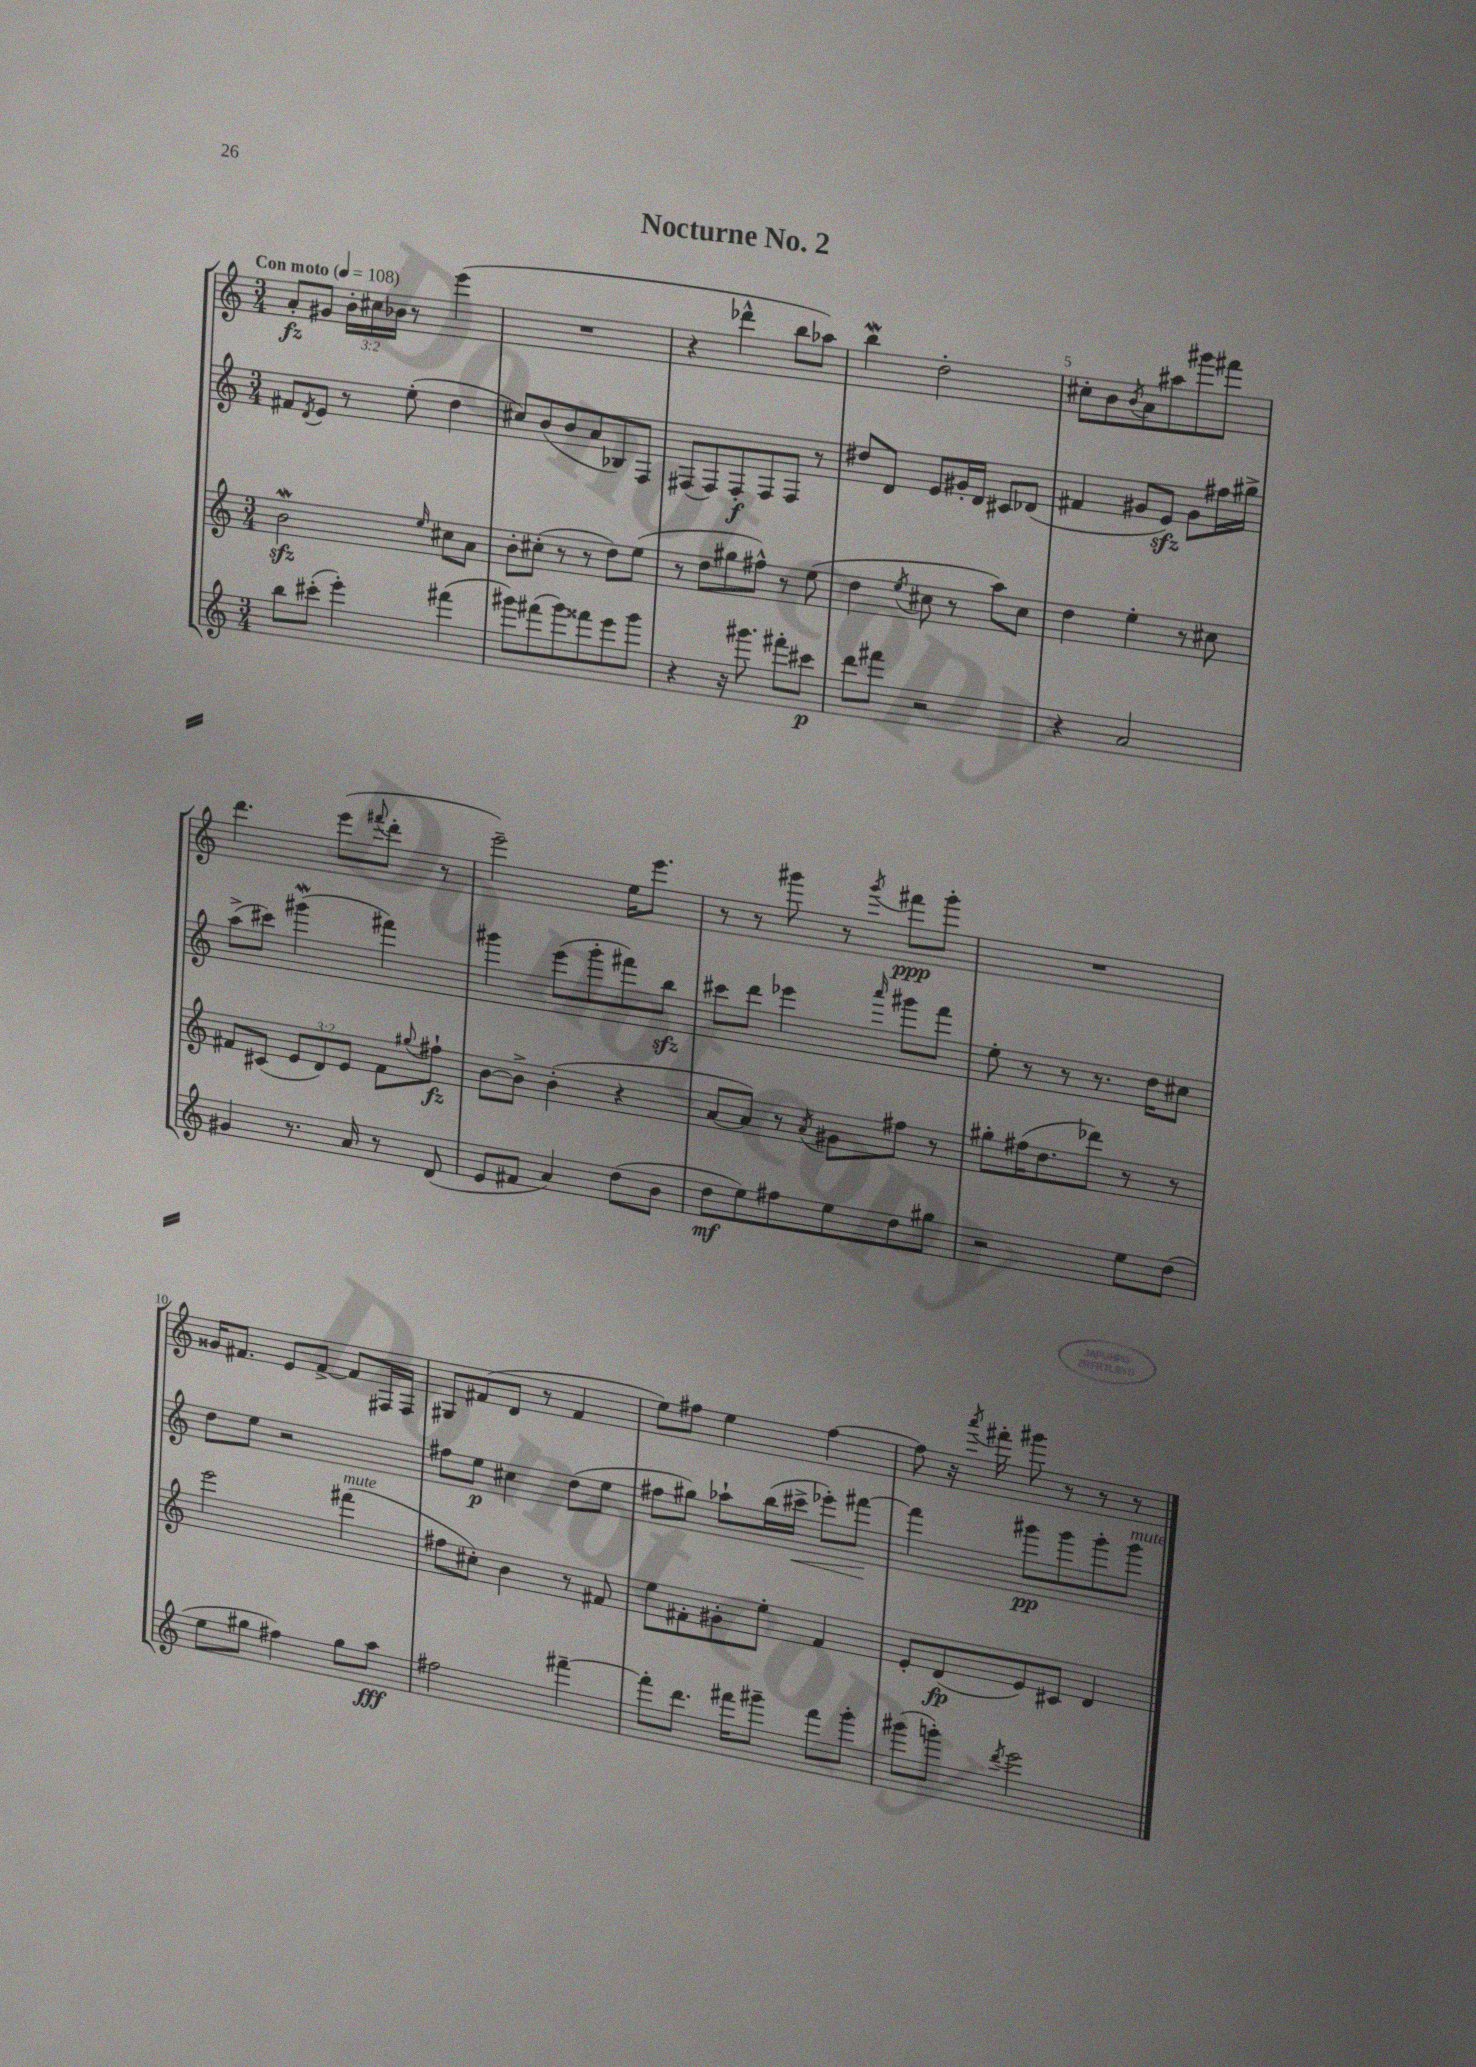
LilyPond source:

\header { title = "Nocturne No. 2" }
<<
\new StaffGroup <<
\new Staff = "s0" {
    \clef treble \key c \major \numericTimeSignature \time 3/4 \override Staff.TupletNumber.text = #tuplet-number::calc-fraction-text \tempo "Con moto" 4 = 108
    a'8-.\fz gis'8 \tuplet 3/2 { b'16-. cis''16 bes'16 } r8 e'''4( |
    R2. |
    r4 des'''4-^ b''8 aes''8) |
    b''4\mordent d''2-. |
    cis''8-. b'8 \acciaccatura { b'8 } a'8 ais''8 gis'''8 fis'''8 |
    d'''4. e'''8( \appoggiatura { fis'''8 } d'''8-. r8 |
    e'''2--) e''16 e'''8. |
    r8 r8 gis'''8 r8 \acciaccatura { gis'''8 } fis'''8\ppp gis'''8-. |
    R2. |
    gisis'16 fis'8. e'8 fis'8~-> fis'8 fis16 fis16 |
    gis8 fis'8( d'8 r8 fis'4 |
    e''8) fis''8 e''4 fis''4~ |
    fis''8 r16 \acciaccatura { a'''8 } fis'''16-. gis'''8 r8 r8 r8 \bar "|." |
}
\new Staff = "s1" {
    \clef treble \key c \major \numericTimeSignature \time 3/4
    fis'8 \acciaccatura { d'8 } e'8 r8 e''8-.( d''4 |
    cis''8) b'8( b'8 a'8 bes8) f8 |
    fis8( fis8) fis8-.\f fis8 fis8 r8 |
    dis''8 d'8 e'8 gis'16-. d'16 cis'8 des'8( |
    fis'4 gis'8 e'8\sfz) gis'8 fis''16 gis''16-> |
    a''8->( cis'''8) gis'''4\mordent( fis'''4) |
    gis'''4 e'''8( gis'''8-. fis'''8) b''8\sfz |
    cis'''8 d'''8 ees'''4 \grace { a'''16 } gis'''8 f'''8 |
    e''8-. r8 r8 r8. d''16 cis''8 |
    d''8 e''8 r2 |
    fis''8 e''8\p cis''4 d''8( e''8 |
    fis''8 gis''8) aes''8-! b''16( cis'''16->\< ees'''8-.) fis'''8~\! |
    fis'''4 gis'''8\pp gis'''8 gis'''8-. gis'''8^\markup { \italic "mute" } \bar "|." |
}
\new Staff = "s2" {
    \clef treble \key c \major \numericTimeSignature \time 3/4 \override Staff.TupletNumber.text = #tuplet-number::calc-fraction-text
    b'2\mordent\sfz \grace { e''16 } cis''8 a'8 |
    b'8-. cis''8-.( r8 r8 d''8) e''8( |
    r8 d''8 gis''8 fis''8-^) r8 e''8( |
    d''4 \acciaccatura { e''8 } cis''8 r8 a''8) cis''8 |
    d''4 e''4-. r8 cis''8 |
    fis'8 cis'8( \tuplet 3/2 { e'8 d'8) e'8 } fis'8 \appoggiatura { gis''8 } fis''8-!\fz |
    b'8~ b'8-> b'4-.( r4 |
    a'8~ a'8) r8 \acciaccatura { a'8 } gis'8 fis''8 r8 |
    gis''8-. fis''16( d''8. des'''8) r8 r8 |
    e'''2 fis'''4^\markup { \italic "mute" }( |
    fis''8 cis''8-.) b'4 r8 fis'8 |
    e''8 fis'8-. gis'8-. e''8-. fis'4 |
    e'8-. d'8\fp( e'8) cis'8 d'4 \bar "|." |
}
\new Staff = "s3" {
    \clef treble \key c \major \numericTimeSignature \time 3/4
    b''8 cis'''8-.( e'''4-.) fis'''4( |
    gis'''8) fis'''8( gis'''8) fisis'''8 e'''8 gis'''8 |
    r4 r16 gis'''8. fis'''8-. cis'''8\p |
    d'''8 fis'''8 r2 |
    r4 a'2 |
    gis'4 r8. a'16 r8 d'8( |
    e'8 fis'8 a'4) d''8( b'8 |
    d''8\mf e''8) fis''8 e''8 d''8 gis''8 |
    r2 e''8 d''8( |
    e''8 gis''8 fis''4) gis''8 a''8\fff |
    fis''2 fis'''4~-- |
    fis'''8-. d'''8. fis'''16 gis'''8-- fis'''8 gis'''8-. |
    gis'''8( g'''8-.) \acciaccatura { d'''8 } e'''2 \bar "|." |
}
>>
>>
\layout { \context { \Score \override BarNumber.break-visibility = ##(#f #t #t) barNumberVisibility = #(every-nth-bar-number-visible 5) } }
